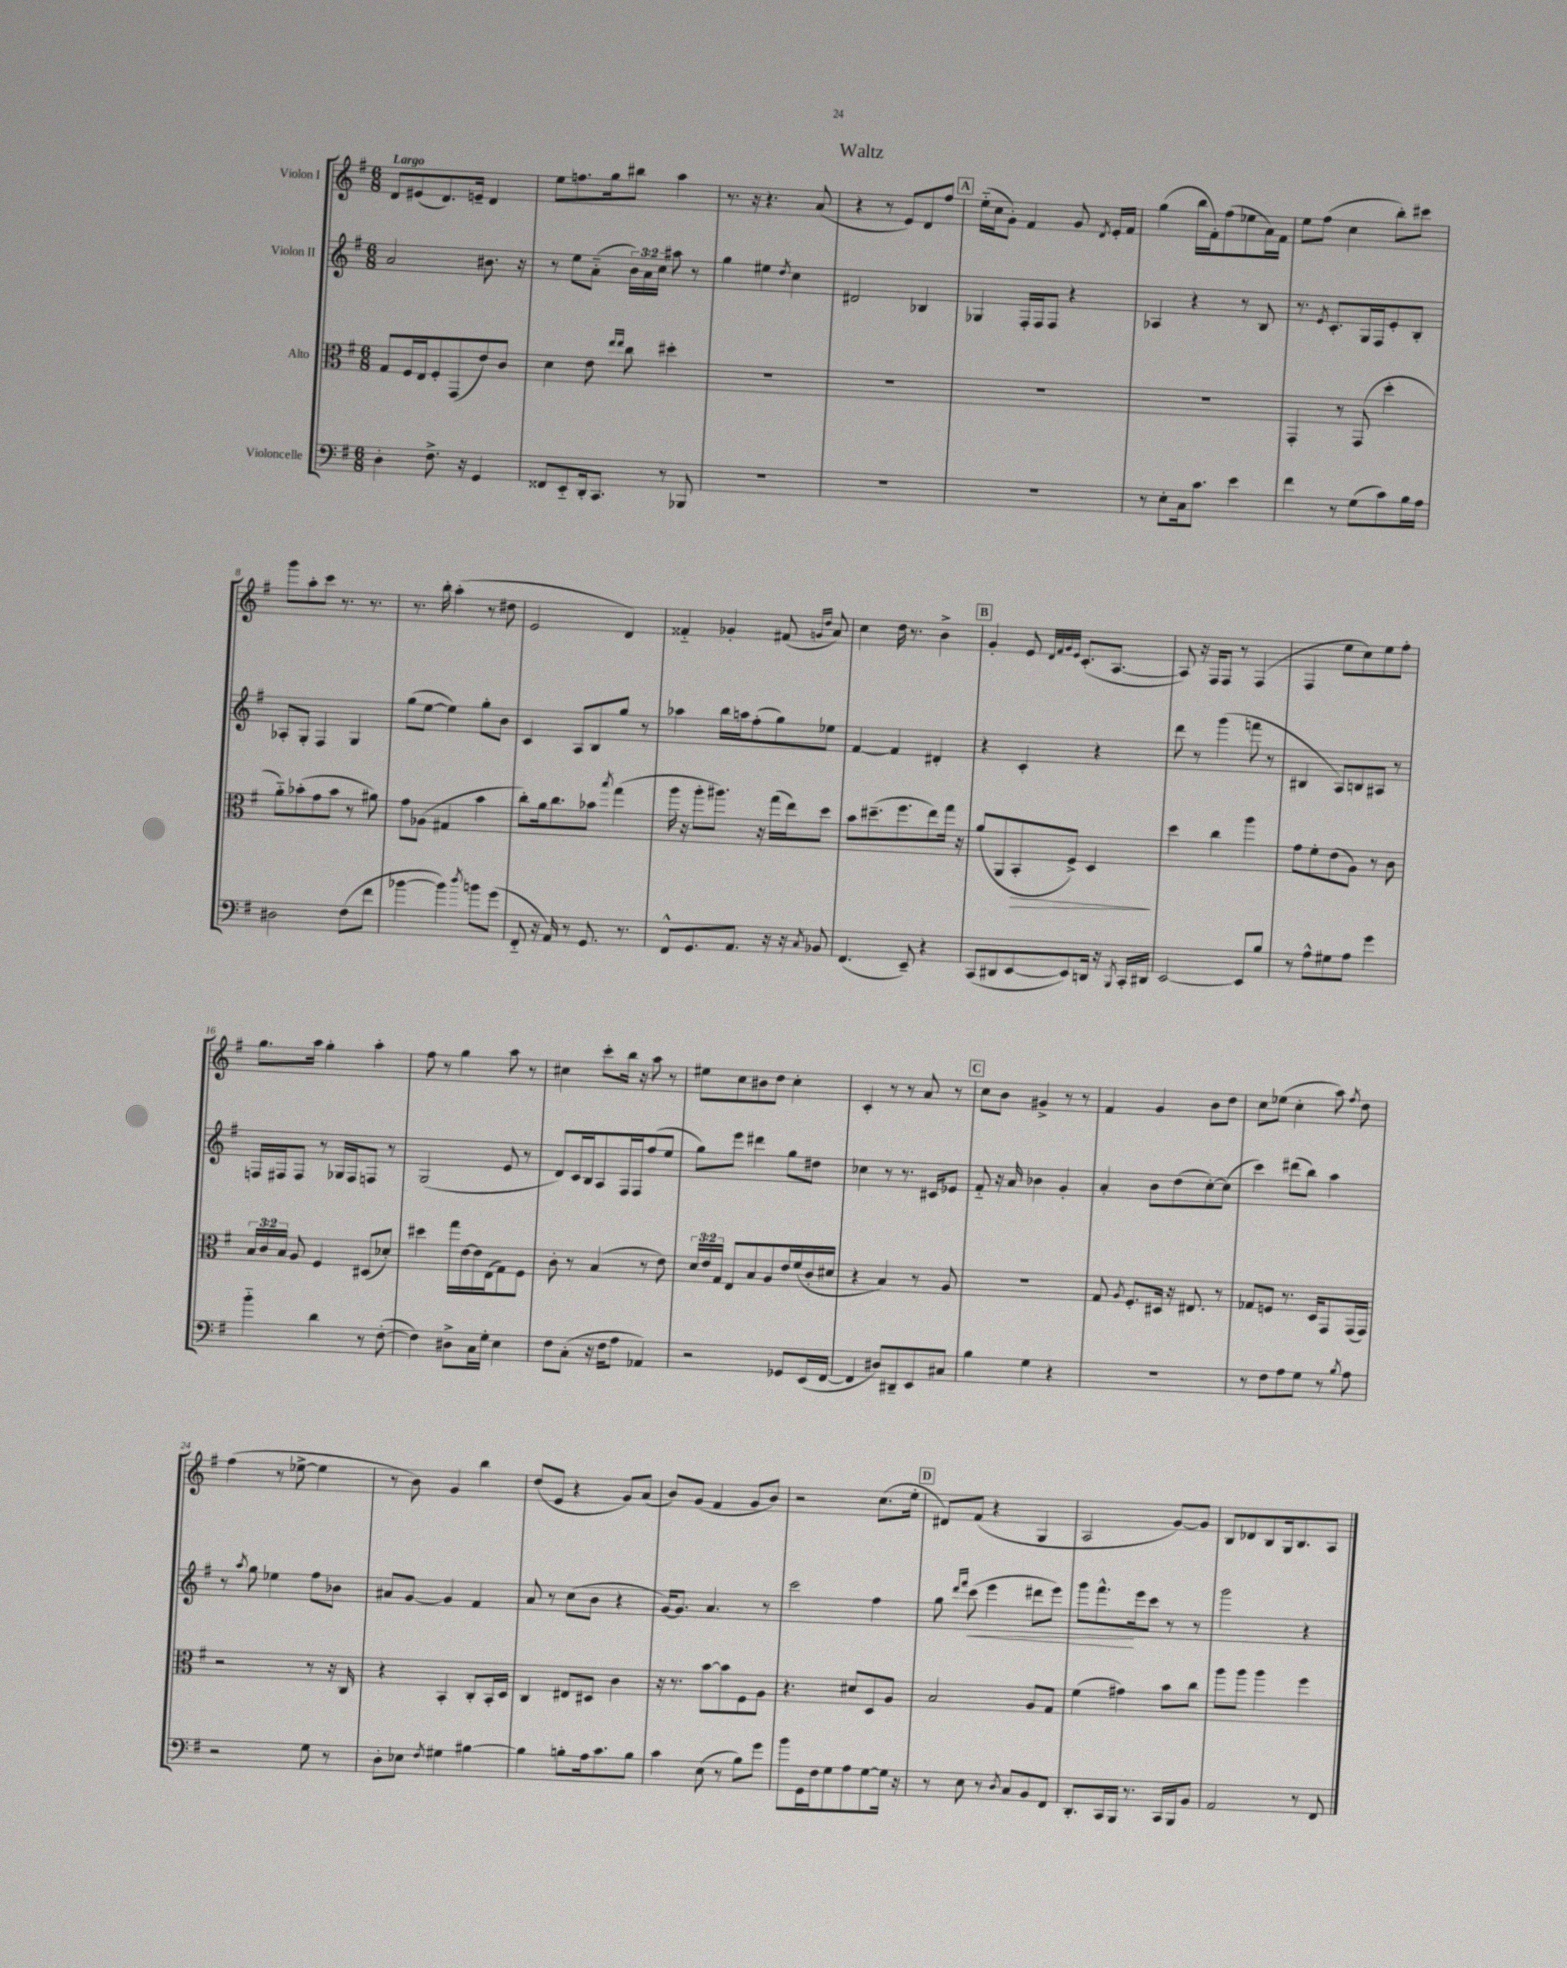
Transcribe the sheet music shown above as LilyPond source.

\header { title = "Waltz" }
<<
\new StaffGroup <<
\new Staff = "s0" \with { instrumentName = "Violon I" } {
    \clef treble \key g \major \numericTimeSignature \time 6/8 \tempo "Largo"
    \autoBeamOff d'8[ eis'8( d'8.) e'16]-- d'4 |
    e''8[ f''8. g''16 bis''8] a''4 |
    r8. r16 r4. a'8( |
    r4 r8 e'8[) d'8 fis''8] |
    \mark \markup { \box "A" } e''16[-_( c''16 g'8]-.) fis'4 g'8 \acciaccatura { d'8 } e'16[-. fis'16] |
    g''4( b''16[ fis'16-.) fis''8( ees''8 a'16) fis'16] |
    e''8[ fis''8]( c''4 b''8[-.) cis'''8] |
    g'''8[ a''8-. c'''8] r8. r8. |
    r8. b''16-. a''4-.( r8 dis''8 |
    e'2 d'4) |
    fisis'4-_ ges'4-. fis'8( \grace { g'16[ d''16] } a'8) |
    c''4 d''16 r8. b'4-> |
    \mark \markup { \box "B" } g'4-. e'8 \grace { d'32[ fis'32 g'32 e'32] } c'8.[-.( a8.]~ |
    a8) r16 fis16[ fis8] r8 fis4( |
    fis4 e''8[ c''8) e''8 fis''8]-. |
    g''8.[ a''16] g''4-. a''4-. |
    fis''8 r8 g''4 a''8 r8 |
    cis''4 c'''8[-. b''16] r16 a''8 r8 |
    eis''8[ c''8 bis'8 d''8] c''4-. |
    c'4-. r8 r8 a'8 r8 |
    \mark \markup { \box "C" } c''8[ b'8] gis'4-> r8 r8 |
    fis'4 g'4 b'8[ d''8] |
    c''8[ ees''8]( c''4-. a''8) \acciaccatura { fis''8 } d''8 |
    fis''4( r8 ees''8~-> ees''4 |
    r8 b'8) g'4 b''4 |
    d''8[( e'8] r4 g'8[) a'8]( |
    b'8[) g'8]( fis'4 g'8[ b'8]) |
    r2 c''8.[( e''16]-. |
    \mark \markup { \box "D" } dis'8[) fis'8]( r4 g4 |
    a2 g'8[~) g'8] |
    b8[ des'8 b8 g16 b8. a8] \bar "|." |
}
\new Staff = "s1" \with { instrumentName = "Violon II" } {
    \clef treble \key g \major \numericTimeSignature \time 6/8 \override Staff.TupletNumber.text = #tuplet-number::calc-fraction-text
    \autoBeamOff a'2 bis'8. r16 |
    r8 e''8[ a'8]-_( \tuplet 3/2 { b'16[) a'16 c''16] } ais''8 r8 |
    g''4 eis''4 \acciaccatura { d''8 } c''4 |
    dis'2 bes4 |
    \mark \markup { \box "A" } ges4 fis16[-. fis16 fis8] r4 |
    aes4 r4 r8 b8 |
    r8. \acciaccatura { e'8 } c'8.[-. g16 fis16 e'8-. b8]-. |
    aes8[-. g8]-. fis4 g4 |
    g''8[( e''8]~ e''4) g''8[-. b'8] |
    c'4 a8[ b8 g''8] r8 |
    aes''4 b''16[ a''16 fis''8-.( g''8) ees''8] |
    fis'4~ fis'4 dis'4-. |
    \mark \markup { \box "B" } r4 c'4-. r4 |
    d'''8 r8 g'''4( f'''8 r8 |
    bis4 a8[) b8 ais8] r8 |
    f16[ fis16 fis8] r8 ges16[ fis16 f8] r8 |
    g2( e'8 r8 |
    d'8[) c'16 b16 a8 fis16 fis16 fis''8( e''8] |
    g''8[) e'''8] dis'''4 g''8[ dis''8] |
    ces''4 r8 r8. cis'16[ ees'8] |
    \mark \markup { \box "C" } fis'8-_ r16 a'16 bes'4 g'4-. |
    a'4-. b'8[ d''8( c''8~-.) c''8]( |
    c'''4) dis'''8[( b''8]) a''4 |
    r8 \acciaccatura { a''8 } g''8 ees''4 fis''8[ bes'8] |
    ais'8[ g'8]~ g'4 fis'4 |
    a'8 r8 c''8[( b'8] r4 |
    g'16[~) g'8.] a'4. r8 |
    c'''2 fis''4 |
    \mark \markup { \box "D" } g''8 \grace { d'''16[ fis'''16] } c'''8\<( e'''4 dis'''8[ e'''8]) |
    g'''8[ fis'''8.-^\! e'''16 c'''8] r8 r8 |
    g'''2 r4 \bar "|." |
}
\new Staff = "s2" \with { instrumentName = "Alto" } {
    \clef alto \key g \major \numericTimeSignature \time 6/8 \override Staff.TupletNumber.text = #tuplet-number::calc-fraction-text
    \autoBeamOff g8[ fis16 e16 fis8-. g,8( e'8) c'8] |
    d'4 e'8 \grace { e''16[ e''16] } c''8 dis''4-. |
    R2. |
    R2. |
    \mark \markup { \box "A" } R2. |
    R2. |
    g,4-. r8 g,8( d''4-. |
    a'8[-_) bes'8-.( g'8 bes'8] r8 ais'8) |
    g'8[ aes8]( gis4 b'4 |
    c''8[-.) a'16 c''8. bes'8] \acciaccatura { b''8 } g''4( |
    a''16 r16 a''8[-. ais''8.]) r16 g''16[( e''16) d''8] |
    b'8[ dis''8.--( fis''8. e''8) g''16] r16 |
    \mark \markup { \box "B" } a'8[( a,8 b,8-.\> fis8]->) d4\! |
    d''4 c''4 a''4 |
    g'8[ fis'8-. e'8( a8]) r8 c'8 |
    \tuplet 3/2 { b16[ c'16 b16] } a8 fis4 dis8[( des'8]-.) |
    dis''4 g''16[ e'16~ e'16 e16( g8) fis8] |
    c'8-. r8 b4( r8 e'8) |
    \tuplet 3/2 { d'16[ e'16 g16] } e8[ b8 a8 e'16 fis'16( c'16-. dis'16] |
    r4 b4) r8 a8 |
    \mark \markup { \box "C" } R2. |
    g8 \acciaccatura { a8 } fis8.[-. dis16] r16 eis8. r8 |
    ges8[ f8] r8. d16[ g,8 g,16( g,16]) |
    r2 r8 r16 c16 |
    r4 b,4-. c8[-. b,16-. d16] |
    c4 eis8[ dis8] c'4 |
    r16 r8. b'8[~ b'8 fis8 a8] |
    r4. dis'8[ d8 a8] |
    \mark \markup { \box "D" } b2 a8[ g8] |
    fis'4( gis'4) b'8[ c''8] |
    a''8[ a''8] a''4 fis''4 \bar "|." |
}
\new Staff = "s3" \with { instrumentName = "Violoncelle" } {
    \clef bass \key g \major \numericTimeSignature \time 6/8
    \autoBeamOff d4-. fis8.-> r16 g,4 |
    fisis,8[ e,8-_ d,16-. c,8.] r8 bes,,8 |
    R2. |
    R2. |
    \mark \markup { \box "A" } R2. |
    r8 e8[-. c16 c'8.] e'4 |
    fis'4 r8 g8[( c'8) b16 a16] |
    dis2 fis8[( fis'8] |
    bes'4~ bes'4) \acciaccatura { d''8 } b'8[ g'8]( |
    fis,8-_ r16 a,16) r8 g,8. r8. |
    fis,8[-^ g,8. a,8.] r16 r16 \acciaccatura { c8 } bes,8 |
    fis,4.( e,8--) r4 |
    \mark \markup { \box "B" } c,8[( dis,8 e,8~ e,8) d,16] r16 \acciaccatura { b,,8 } c,16[-. dis,16] |
    e,2~ e,8[ b8] |
    r8 a8[-^ gis8 a8] g'4 |
    b'4-_ d'4 r8 fis8~-.( |
    fis4) dis8[-> c16 g16]-. e4 |
    fis8[ c8]-.( r16 fis16[ a8] aes,4) |
    r2 ges,8[ e,16( fis,16]~ |
    fis,4 dis8[) dis,8-- e,8 cis8] |
    \mark \markup { \box "C" } b4 g4 r4 |
    R2. |
    r8 fis8[ a8 g8] r8 \acciaccatura { b8 } a8 |
    r2 g8 r8 |
    d8[-. ees8] \acciaccatura { fis8 } gis4 bis4~ |
    bis4 b8[-. a16 c'8. b8] |
    c'4 e8( r8 b8[) g'8] |
    b'8[ g,16 fis16 g8 a8 g8~ g16] r16 |
    \mark \markup { \box "D" } r8 e8 r8 \acciaccatura { d8 } c8[ b,8 fis,8] |
    d,8.[-. c,16 b,,16] r8. c,16[ b,,16 b,8] |
    a,2 r8 fis,8 \bar "|." |
}
>>
>>
